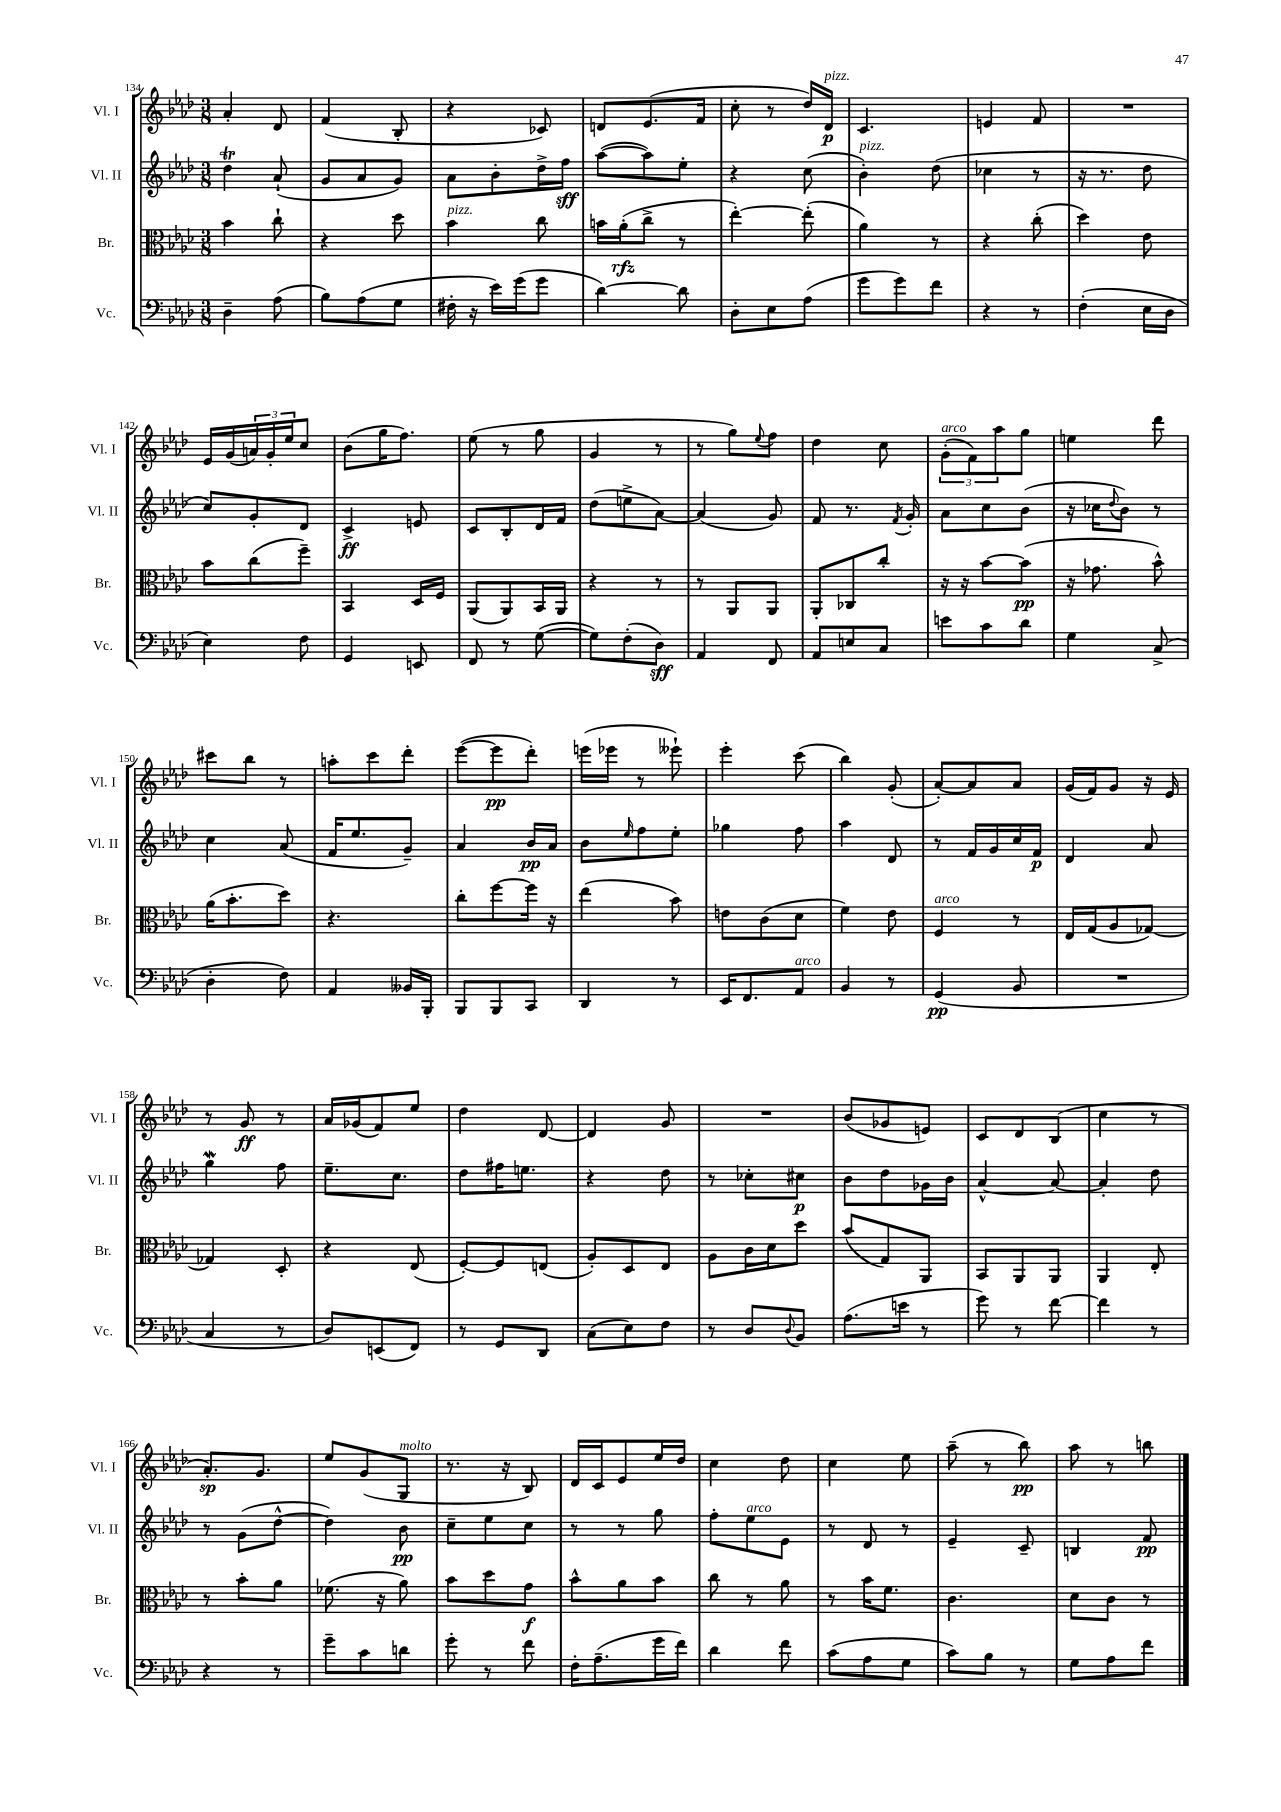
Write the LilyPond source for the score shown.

<<
\new StaffGroup <<
\new Staff = "s0" \with { instrumentName = "Vl. I" shortInstrumentName = "Vl. I" } {
    \clef treble \key aes \major \numericTimeSignature \time 3/8
    aes'4-. des'8 |
    f'4( bes8-. |
    r4 ces'8) |
    d'8 ees'8.( f'16 |
    c''8-. r8 des''16) des'16\p^\markup { \italic "pizz." } |
    c'4. |
    e'4 f'8 |
    R4. |
    ees'16 g'16( \tuplet 3/2 { a'16) g'16-. ees''16 } c''8 |
    bes'8( g''16 f''8.) |
    ees''8( r8 g''8 |
    g'4 r8 |
    r8 g''8) \appoggiatura { ees''8 } f''8 |
    des''4 c''8 |
    \tuplet 3/2 { g'8-.^\markup { \italic "arco" }( f'8) aes''8 } g''8 |
    e''4 des'''8 |
    cis'''8 bes''8 r8 |
    a''8-. c'''8 des'''8-. |
    ees'''8~( ees'''8\pp des'''8-.) |
    e'''16( ees'''16 r8 eeses'''8-!) |
    ees'''4-. c'''8( |
    bes''4) g'8-.( |
    aes'8~-.) aes'8 aes'8 |
    g'16( f'16) g'8 r16 ees'16 |
    r8 g'8\ff r8 |
    aes'16 ges'16( f'8) ees''8 |
    des''4 des'8~ |
    des'4 g'8 |
    R4. |
    bes'8( ges'8 e'8) |
    c'8 des'8 bes8( |
    c''4 r8 |
    aes'8.-.\sp) g'8. |
    ees''8 g'8( g8^\markup { \italic "molto" } |
    r8. r16 bes8) |
    des'16 c'16 ees'8 ees''16 des''16 |
    c''4 des''8 |
    c''4 ees''8 |
    aes''8--( r8 bes''8\pp) |
    aes''8 r8 b''8 \bar "|." |
}
\new Staff = "s1" \with { instrumentName = "Vl. II" shortInstrumentName = "Vl. II" } {
    \clef treble \key aes \major \numericTimeSignature \time 3/8
    des''4\trill aes'8-!( |
    g'8 aes'8 g'8) |
    aes'8 bes'8-. des''16-> f''16\sff |
    aes''8~( aes''8) ees''8-. |
    r4 c''8( |
    bes'4-.^\markup { \italic "pizz." }) des''8( |
    ces''4 r8 |
    r16 r8. des''8 |
    c''8) g'8-. des'8 |
    c'4->\ff e'8 |
    c'8 bes8-. des'16 f'16 |
    des''8( e''8-> aes'8~) |
    aes'4( g'8) |
    f'8 r8. \acciaccatura { f'8 } g'16-. |
    aes'8 c''8 bes'8( |
    r16 ces''16 \appoggiatura { des''8 } bes'8) r8 |
    c''4 aes'8( |
    f'16 ees''8. g'8--) |
    aes'4 bes'16\pp aes'16 |
    bes'8 \grace { ees''16 } f''8 ees''8-. |
    ges''4 f''8 |
    aes''4 des'8 |
    r8 f'16 g'16 c''16 f'16\p |
    des'4 aes'8 |
    g''4\mordent f''8 |
    ees''8.-- c''8. |
    des''8 fis''16 e''8. |
    r4 des''8 |
    r8 ces''8-. cis''8\p |
    bes'8 des''8 ges'16 bes'16 |
    aes'4~-^ aes'8~ |
    aes'4-. des''8 |
    r8 g'8( des''8~-^ |
    des''4) bes'8\pp |
    c''8-- ees''8 c''8 |
    r8 r8 g''8 |
    f''8-. ees''8^\markup { \italic "arco" } ees'8 |
    r8 des'8 r8 |
    ees'4-- c'8-- |
    b4 f'8\pp \bar "|." |
}
\new Staff = "s2" \with { instrumentName = "Br." shortInstrumentName = "Br." } {
    \clef alto \key aes \major \numericTimeSignature \time 3/8
    bes'4 c''8-! |
    r4 des''8 |
    bes'4^\markup { \italic "pizz." } c''8 |
    b'16 aes'16-.\rfz( c''8-> r8 |
    ees''4~-.) ees''8-.( |
    aes'4) r8 |
    r4 c''8-.( |
    des''4) ees'8 |
    bes'8 c''8( f''8--) |
    bes,4 des16 f16 |
    aes,8( aes,8) bes,16 aes,16 |
    r4 r8 |
    r8 aes,8 aes,8 |
    aes,8-. ces8 c''8-. |
    r16 r16 bes'8~ bes'8\pp( |
    r16 ges'8. bes'8-^) |
    aes'16( bes'8.-. des''8) |
    r4. |
    c''8-. f''8~ f''16 r16 |
    ees''4( bes'8) |
    e'8 c'8( des'8 |
    f'4) ees'8 |
    f4^\markup { \italic "arco" } r8 |
    ees16 g16( aes8 ges8~) |
    ges4 des8-. |
    r4 ees8( |
    f8~-.) f8 e8( |
    aes8-.) des8 ees8 |
    aes8 c'16 des'16 des''8 |
    bes'8( g8) aes,8 |
    bes,8 aes,8 aes,8 |
    aes,4 ees8-. |
    r8 bes'8-. aes'8 |
    fes'8.( r16 aes'8) |
    bes'8 des''8 g'8\f |
    bes'8-^ aes'8 bes'8 |
    c''8 r8 aes'8 |
    r8 bes'16 f'8. |
    c'4. |
    des'8 c'8 r8 \bar "|." |
}
\new Staff = "s3" \with { instrumentName = "Vc." shortInstrumentName = "Vc." } {
    \clef bass \key aes \major \numericTimeSignature \time 3/8
    des4-- aes8( |
    bes8) aes8( g8 |
    fis16-. r16 ees'16) g'16( g'8 |
    des'4~) des'8 |
    des8-. ees8 aes8( |
    g'8 g'8) f'8 |
    r4 r8 |
    f4-.( ees16 des16 |
    ees4) f8 |
    g,4 e,8 |
    f,8 r8 g8~( |
    g8) f8-.( des8\sff) |
    aes,4 f,8 |
    aes,8 e8 c8 |
    e'8 c'8 des'8 |
    g4 c8->( |
    des4-. f8) |
    aes,4 beses,16 bes,,16-. |
    bes,,8 bes,,8 c,8 |
    des,4 r8 |
    ees,16 f,8. aes,8^\markup { \italic "arco" } |
    bes,4 r8 |
    g,4\pp( bes,8 |
    R4. |
    c4 r8 |
    des8) e,8( f,8) |
    r8 g,8 des,8 |
    c8( ees8) f8 |
    r8 des8 \appoggiatura { des8 } bes,8 |
    aes8.( e'16 r8 |
    g'8) r8 f'8~ |
    f'4 r8 |
    r4 r8 |
    g'8-- c'8 d'8 |
    g'8-. r8 f'8 |
    f16-. aes8.--( g'16 f'16) |
    des'4 f'8 |
    c'8( aes8 g8 |
    c'8) bes8 r8 |
    g8 aes8 f'8 \bar "|." |
}
>>
>>
\layout { \context { \Score currentBarNumber = #134 } }
